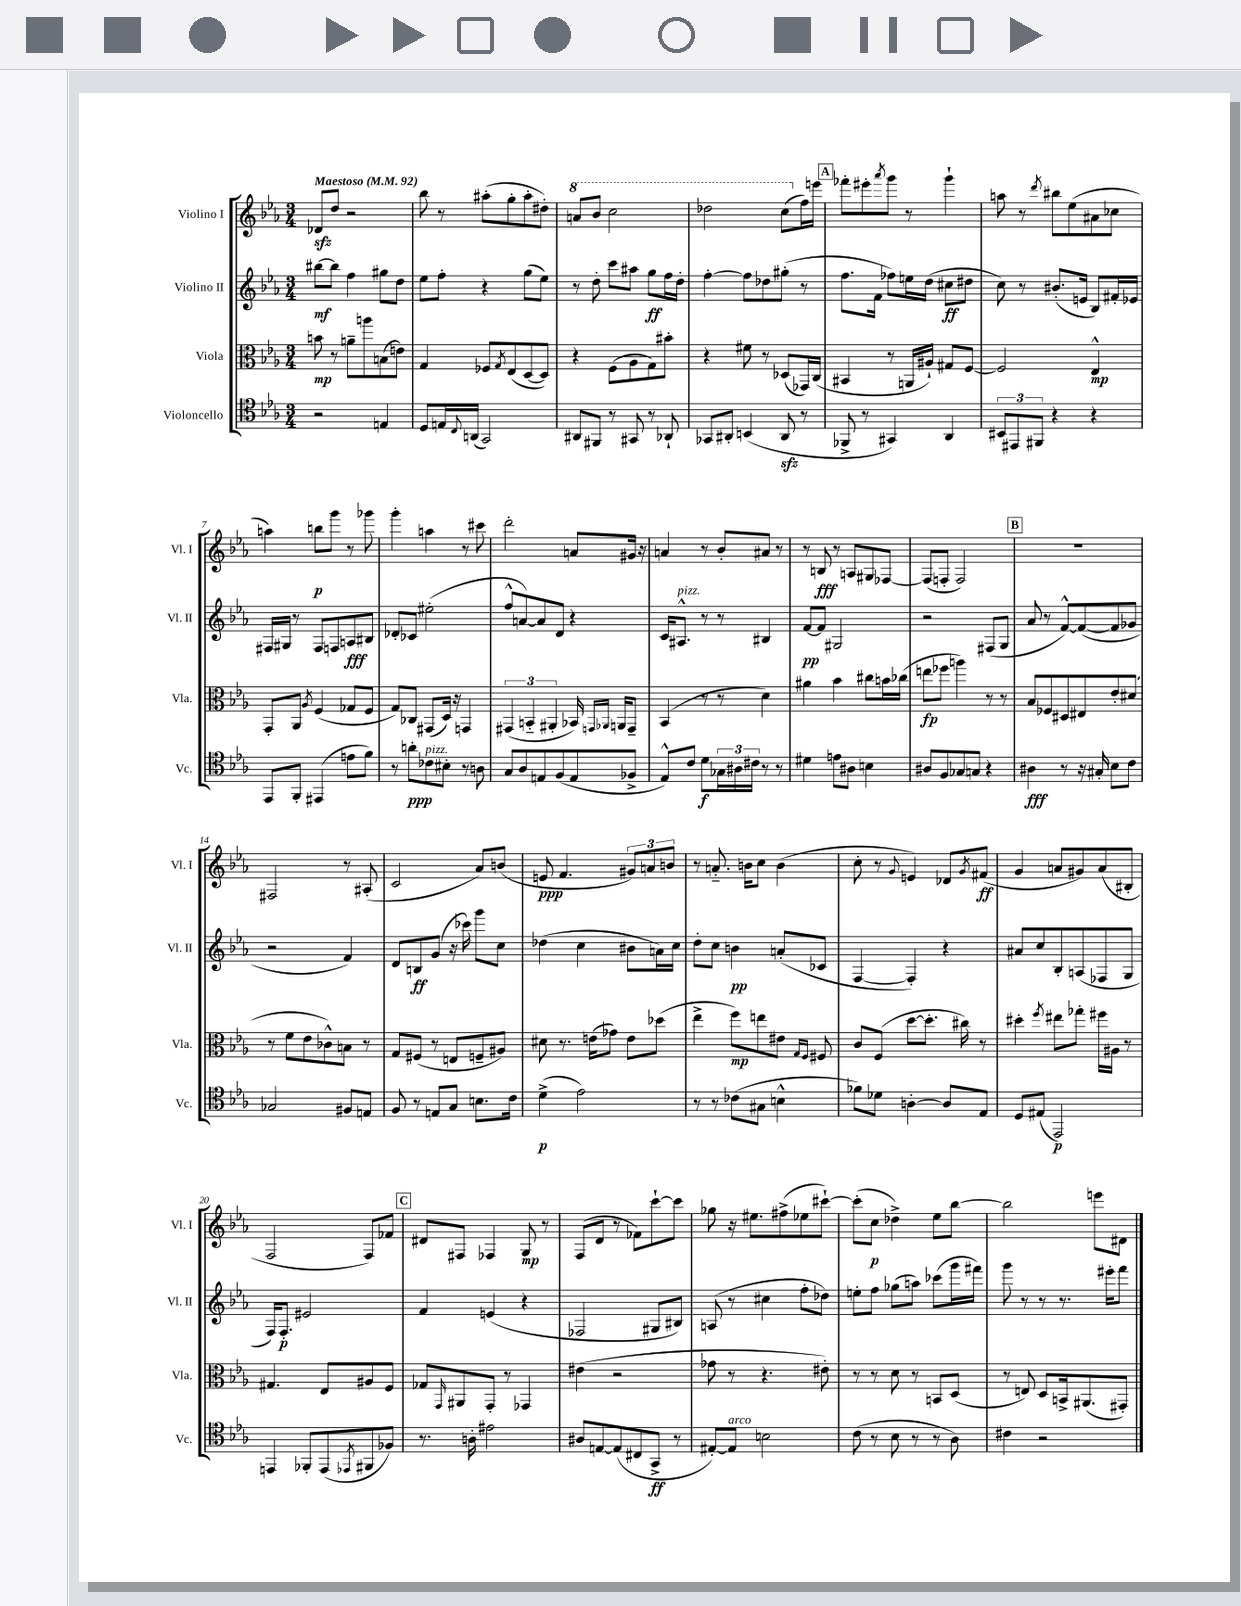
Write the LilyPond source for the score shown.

<<
\new StaffGroup <<
\new Staff = "s0" \with { instrumentName = "Violino I" shortInstrumentName = "Vl. I" } {
    \clef treble \key ees \major \numericTimeSignature \time 3/4 \tempo "Maestoso" 4 = 92
    des'8\sfz d''8 r2 |
    bes''8 r8 ais''8-.( g''8-. ais''8-. dis''8-.) |
    \ottava #1 a''8 bes''8 c'''2 |
    des'''2 c'''8( \ottava #0 f''16) e'''16 |
    \mark \markup { \box "A" } fes'''8-. eis'''8-. \acciaccatura { aes'''8 } g'''8 r8 g'''4-! |
    a''8 r8 \acciaccatura { d'''8 } bis''8 ees''8( ais'8 ces''8 |
    a''4) b''8\p g'''8 r8 ges'''8 |
    g'''4-. a''4 r8 cis'''8 |
    d'''2-. a'8 gis'16 r16 |
    a'4 r8 bes'8-. ais'8 r8 |
    r8 b8\fff r8 a8 gis8 fes8~ |
    fes8( f8-. f2) |
    \mark \markup { \box "B" } r2. |
    fis2 r8 ais8-.( |
    c'2 aes'8) b'8( |
    e'8\ppp f'4. \tuplet 3/2 { gis'8) a'8 b'8 } |
    r8 a'8.-_ b'16 c''8 b'4( |
    c''8-. r8 \appoggiatura { g'8 } e'4) des'8 \acciaccatura { g'8 } fis'8\ff( |
    g'4 a'8 gis'8) a'8( bis8-. |
    f2 f8) fes'8 |
    \mark \markup { \box "C" } dis'8 fis8 fes4 g8\mp r8 |
    f8( d'8 r8 fes'8) c'''8~-! c'''8 |
    ges''8 r16 eis''8. fis''8->( ees''8 cis'''8~-!) |
    cis'''8-.( c''8\p des''4->) ees''8 bes''8~ |
    bes''2 e'''8 dis'8 \bar "|." |
}
\new Staff = "s1" \with { instrumentName = "Violino II" shortInstrumentName = "Vl. II" } {
    \clef treble \key ees \major \numericTimeSignature \time 3/4
    bis''8~\mf bis''8 f''4 gis''8 d''8 |
    ees''8 f''8-. r4 g''8( ees''8) |
    r8 d''8-. c'''8 ais''8 g''8\ff f''16 d''16-. |
    f''4~-. f''8 des''8 gis''8-.( r8 |
    \mark \markup { \box "A" } f''8. f'16 fes''8) e''16 d''16( cis''8\ff dis''8 |
    c''8) r8 bis'8.-.( e'16 bes8) fis'16-. ees'16 |
    fis16 gis16 r8 fis8 f8 a8\fff bis8 |
    des'8-. ces'8 eis''2-.( |
    f''8-^ a'8~) a'8 d'8 r4 |
    c'16 ais8.-^^\markup { \italic "pizz." } r8 r8 bis4 |
    f'8~\pp f'8 gis2 |
    r2 fis8( g8 |
    \mark \markup { \box "B" } aes'8 r8 f'8~-^) f'8~( f'8 ges'8 |
    r2 f'4) |
    d'8 b8\ff g'8( r16 ces'''16) g'''8 c''8 |
    des''4( c''4 bis'8 a'16) c''16 |
    d''8-. c''8 b'4\pp a'8-.( ces'8 |
    f4~ f4-.) r4 |
    ais'8 c''8 bes8-. a8( fes8 g8 |
    f16) f8.-.\p eis'2 |
    \mark \markup { \box "C" } f'4 e'4( r4 |
    fes2 gis8 bis8) |
    a8( r8 cis''4 f''8-. des''8) |
    e''8-. f''8 ges''8( a''8) ces'''8( g'''16 fis'''16) |
    g'''8 r8 r8 r8. eis'''16-. f'''8 \bar "|." |
}
\new Staff = "s2" \with { instrumentName = "Viola" shortInstrumentName = "Vla." } {
    \clef alto \key ees \major \numericTimeSignature \time 3/4
    b'8\mp r8 a'8-- a''8 b8( e'8) |
    g4 fes8 \acciaccatura { g8 } ees8( d8~ d8) |
    r4 f8( aes8 g8) bis'8-. |
    r4 fis'8 r8 des8( ges,16) c16( |
    \mark \markup { \box "A" } bis,4 r8 a,16 ais16-!) gis8 f8~ |
    f2 ees4-^\mp |
    g,8-. aes,8 \acciaccatura { aes8 } f4( ges8 f8 |
    g8) ces8 gis,8( d16) r16 g,4 |
    \tuplet 3/2 { gis,4( b,4-_ ais,4-. } bes,16) \grace { g,16 aes,16 } a,16 g,8-- |
    bes,4( r8 r8 d'4) |
    ais'4 bes'4 cis''8 b'16 ces''16( |
    e''8\fp fes''8 a''4) r8 r8 |
    \mark \markup { \box "B" } bes8 fes8 dis8 eis8 ees'8-. dis'8( |
    r8 f'8 ees'8 ces'8-^) b8 r8 |
    g8 fis8( r8 e8 f8-- ais8) |
    dis'8 r8. e'16( ges'8) e'8 des''8( |
    ees''4-> f''8\mp) e''8 eis'8 \grace { g16 f16 } fis8 |
    c'8 f8( d''8~ d''8.-. cis''16) r8 |
    dis''4-. \acciaccatura { f''8 } eis''8 ges''8-. fis''16 ais16 r8 |
    gis4. ees8 ais8 f8 |
    \mark \markup { \box "C" } ges8 \grace { g,16 } ais,8 g,8-. r8 ges,4 |
    eis'4( r2 |
    ges'8 r8 r4. eis'8-.) |
    r8 r8 d'8 r8 b,8 d8( |
    r8 e8) d8 b,16-> ais,8.( gis,8-.) \bar "|." |
}
\new Staff = "s3" \with { instrumentName = "Violoncello" shortInstrumentName = "Vc." } {
    \clef tenor \key ees \major \numericTimeSignature \time 3/4
    r2 e4 |
    d8 e16 \appoggiatura { c8 } a,16( g,2) |
    ais,8 fis,8 r8 gis,8 r8 aes,8-! |
    ges,8 ais,8-. b,4( ais,8\sfz r8 |
    \mark \markup { \box "A" } fes,8-> r8 gis,4) aes,4 |
    \tuplet 3/2 { bis,8 eis,8 fis,8 } r4 r4 |
    ees,8 f,8-. eis,4( e'8 f'8) |
    r8 a'8-.\ppp ces'8^\markup { \italic "pizz." } bis8-. r8 a8 |
    g8 aes8 e8 f8( e8 fes8-> |
    ees8-^) c'8 d'8\f \tuplet 3/2 { ges16 ais16 cis'16 } r8 r8 |
    dis'4 e'8 ais8 b4 |
    ais8 f8 ges8 g8 r4 |
    \mark \markup { \box "B" } ais4\fff r8 r16 gis16-. bes8 c'8 |
    ges2 fis8 e8 |
    f8 r8 e8 g8 b8. c'16 |
    d'4->\p( ees'2) |
    r8 r8 ces'8( gis8 b4-^ |
    fes'8) des'8 a4~-. a8 ees8 |
    d8 eis8( ees,2\p) |
    e,4 fes,8-. e,8( \acciaccatura { ees,8 } fis,8 fes8) |
    \mark \markup { \box "C" } r8. a16-. eis'2 |
    ais8 e8~ e8( cis8 g,8->\ff r8 |
    eis8~-.) eis8^\markup { \italic "arco" } b2 |
    c'8( r8 bes8 r8 r8 aes8) |
    cis'4 r2 \bar "|." |
}
>>
>>
